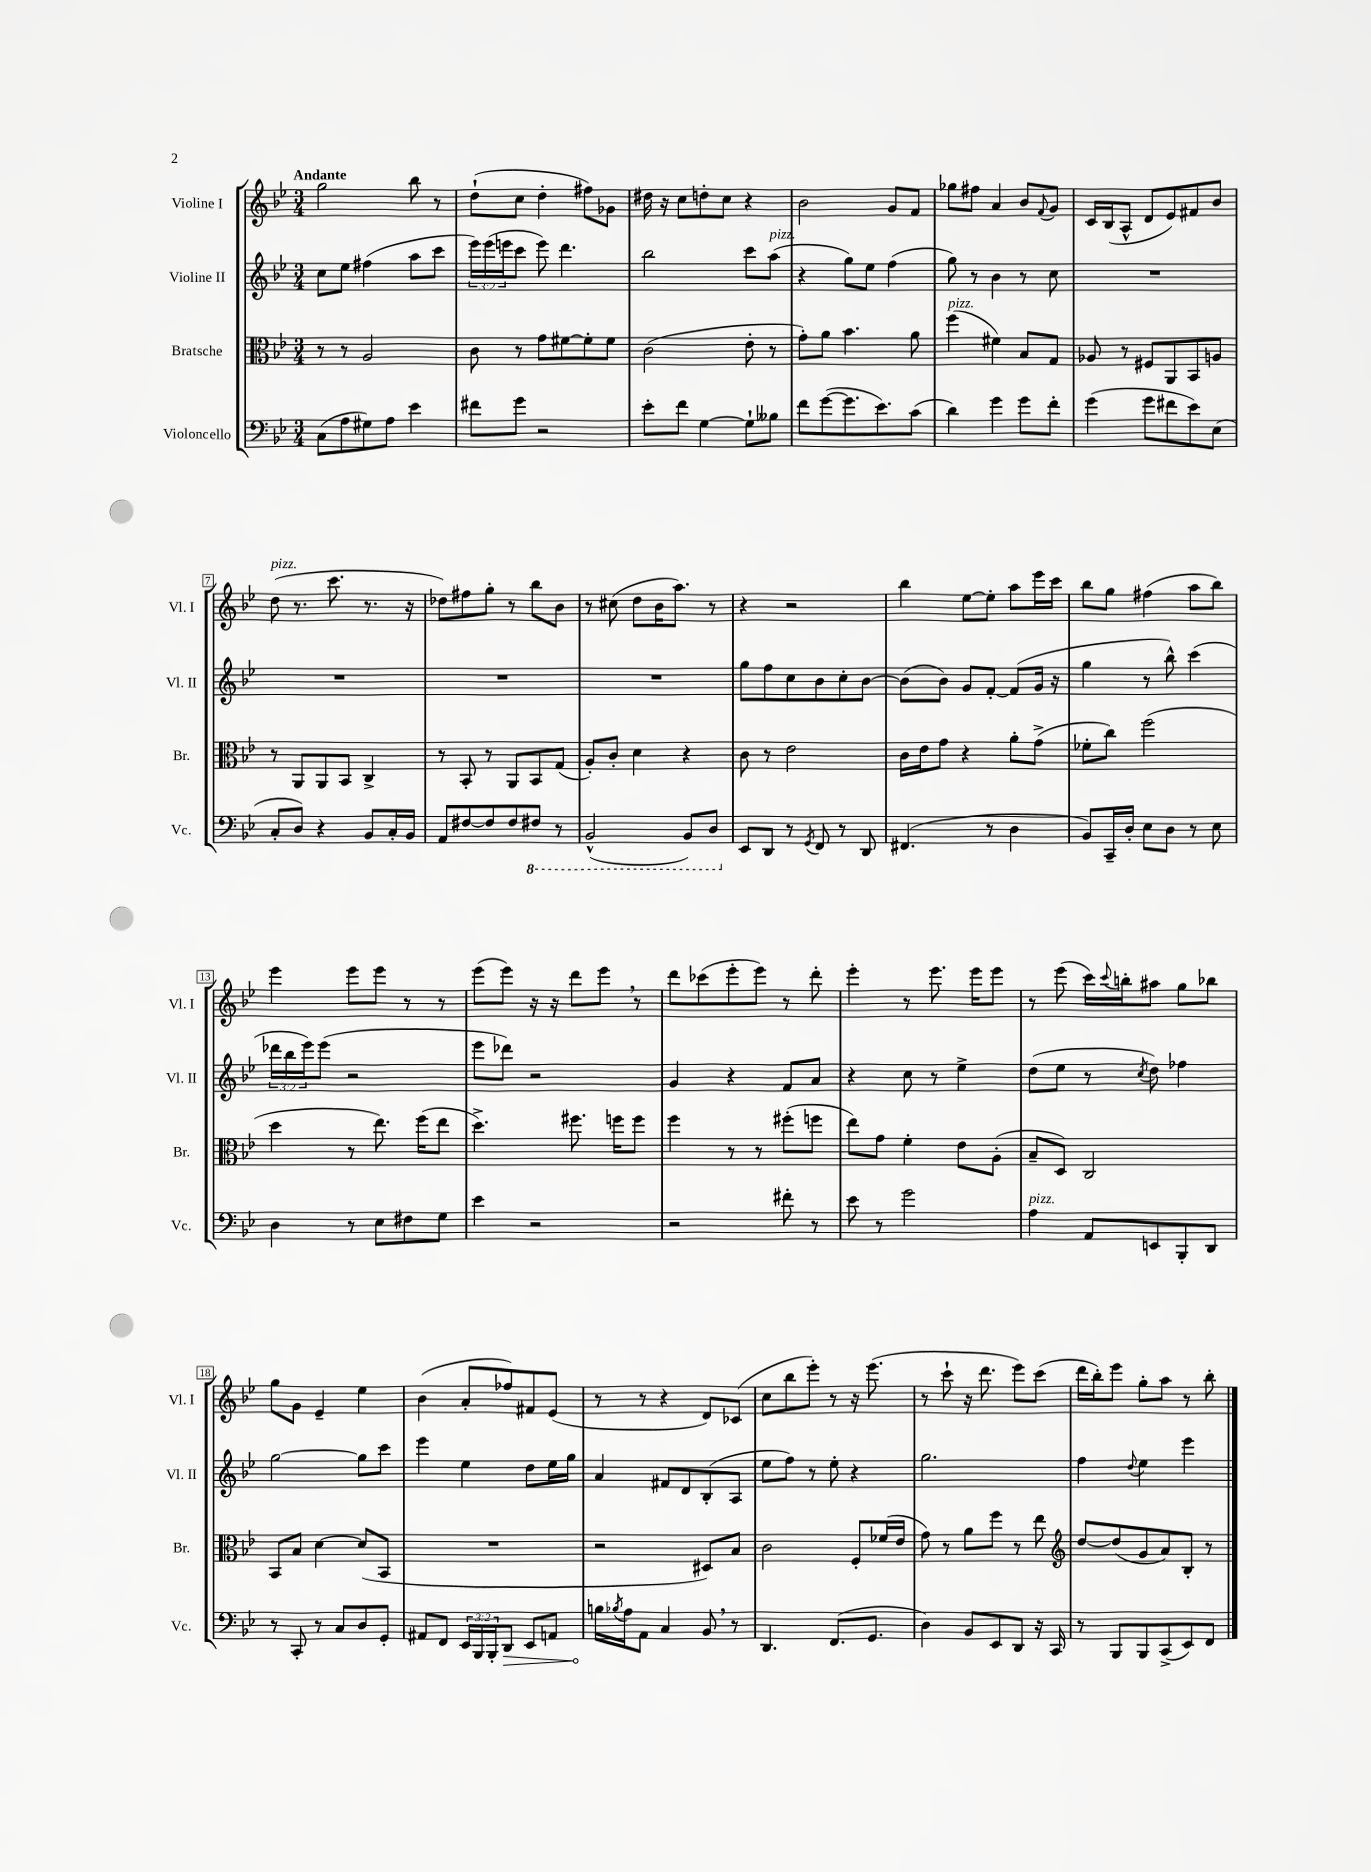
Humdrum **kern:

**kern	**dynam	**kern	**kern	**kern
*part4	*part4	*part3	*part2	*part1
*staff4	*staff4	*staff3	*staff2	*staff1
*I"Violoncello	*	*I"Bratsche	*I"Violine II	*I"Violine I
*I'Vc.	*	*I'Br.	*I'Vl. II	*I'Vl. I
*clefF4	*	*clefC3	*clefG2	*clefG2
*k[b-e-]	*	*k[b-e-]	*k[b-e-]	*k[b-e-]
*M3/4	*	*M3/4	*M3/4	*M3/4
=1	=1	=1	=1	=1
!	!	!	!	!LO:TX:a:B:t=Andante
(8C\L	.	8r	8cc\L	2gg\
8A\	.	8r	8ee-\J	.
8G#X\)	.	2A/	(4ff#X\	.
8A\J	.	.	.	.
4e-\	.	.	8aa\L	8bb-\
.	.	.	8ccc\J	8r
=2	=2	=2	=2	=2
8f#X\L	.	8c\	24eee-\LL)	(8dd`\L
.	.	.	(24eee-\	.
.	.	.	24eeen\J	.
8g\J	.	8r	8ccc\J	8cc\J
2r	.	8g\L	8eee\)	4dd'\
.	.	[8f#X\	4.ddd\	.
.	.	8f#'\]	.	8ff#X\L)
.	.	8f#\J	.	8g-X\J
=3	=3	=3	=3	=3
8e-'\L	.	(2c\	2bb-\	16dd#X\
.	.	.	.	16r
8f\J	.	.	.	8cc\L
[4G\	.	.	.	8ddn'\
.	.	.	.	8cc\J
8G`\L]	.	8e-'\	8ccc\L	4r
!	!	!	!LO:TX:a:i:t=pizz.	!
8B--X\J	.	8r	(8aa\J	.
=4	=4	=4	=4	=4
8f\L	.	8g'\L)	4r	2b-\
([8g\	.	8a\J	.	.
8.g\]	.	4.b-\	8gg\L)	.
.	.	.	8ee-\J	.
8.e-\)	.	.	.	.
.	.	.	(4ff\	8g/L
(8c\J	.	8a\	.	8f/J
=5	=5	=5	=5	=5
!	!	!LO:TX:a:i:t=pizz.	!	!
4d\)	.	(4ff\	8gg\)	8gg-X\L
.	.	.	8r	8ff#X\J
4g\	.	4f#X\)	4b-\	4a/
8g\L	.	8B-/L	8r	8b-/L
.	.	.	.	8qqf/
8f'\J	.	8G/J	8cc\	8g/J
=6	=6	=6	=6	=6
(4g\	.	8A-X/	2.r	16c/LL
.	.	.	.	(16B-/J
.	.	8r	.	8A^^/J
8g\L	.	8F#X/L	.	8d/L
8f#X\	.	8AA/	.	8e-/)
8e-\)	.	8BB-/	.	8f#X/
(8E-\J	.	8An/J	.	8b-/J
!!LO:LB:g=z
=7	=7	=7	=7	=7
!	!	!	!	!LO:TX:a:i:t=pizz.
8C'/L	.	8r	2.r	(8dd\
8D/J)	.	8AA/L	.	8.r
4r	.	8AA/	.	.
.	.	.	.	8.ccc\
.	.	8BB-/J	.	.
8BB-/L	.	4C^/	.	8.r
16C'/L	.	.	.	.
16BB-/JJ	.	.	.	16r
=8	=8	=8	=8	=8
8AA/L	.	8r	2.r	8dd-X\L)
[8F#X/	.	8BB-'/	.	8ff#X\
8F#/]	.	8r	.	8gg'\J
8F#/	.	8AA/L	.	8r
*8ba	*	*	*	*
8FF#X/J	.	8BB-/	.	8bb-\L
8r	.	(8G/J	.	8b-\J
=9	=9	=9	=9	=9
(2BBB-^^/	.	8A'/L)	2.r	8r
.	.	8c'/J	.	(8cc#X\
.	.	4d\	.	8dd\L
.	.	.	.	16b-\K
.	.	.	.	8.aa\J)
8BBB-/L)	.	4r	.	.
8DD/J	.	.	.	8r
=10	=10	=10	=10	=10
*X8ba	*	*	*	*
8EE-/L	.	8c\	8gg\L	4r
8DD/J	.	8r	8ff\	.
8r	.	2e-\	8cc\	2r
8qGG/	.	.	.	.
8FF/	.	.	8b-\	.
8r	.	.	8cc'\	.
8DD/	.	.	[8b-\J	.
=11	=11	=11	=11	=11
(4.FF#X/	.	16c\LL	(8b-\L]	4bb-\
.	.	16e-\J	.	.
.	.	8g\J	8b-\J)	.
.	.	4r	8g/L	[8ee-\L
8r	.	.	[8f'/J	8ee-'\J]
4D\	.	8a'\L	(8f/L]	8aa\L
.	.	(8g^\J	16g/Jk	16eee-\L
.	.	.	16r	16ccc\JJ
=12	=12	=12	=12	=12
8BB-/L)	.	8f-X'\L	4gg\	8bb-\L
16CC~/L	.	8cc\J)	.	8gg\J
16D'/JJ	.	.	.	.
8E-\L	.	(2ff\	8r	(4ff#X\
8D\J	.	.	8bb-^^\)	.
8r	.	.	(4ccc\	8aa\L
8E-\	.	.	.	8bb-\J)
!!LO:LB:g=z
=13	=13	=13	=13	=13
4D\	.	4dd\	24ddd-X\LL	4eee-\
.	.	.	24bb-\	.
.	.	.	24eee-\J)	.
.	.	.	(8eee-\J	.
8r	.	8r	2r	8eee-\L
8E-\L	.	8.ee-\)	.	8eee-\J
8F#X\	.	.	.	8r
.	.	(16ff\KL	.	.
8G\J	.	8ee-\J	.	8r
=14	=14	=14	=14	=14
4e-\	.	4.dd^\)	8eee-\L	(8eee-\L
.	.	.	8ddd-X\J)	8eee-\J)
2r	.	.	2r	16r
.	.	.	.	16r
.	.	8.ff#X\	.	8ddd\L
.	.	.	.	8eee-,\J
.	.	16ffn\KL	.	.
.	.	8ff\J	.	8r
=15	=15	=15	=15	=15
2r	.	4ff\	4g/	8ddd\L
.	.	.	.	(8ccc-X\
.	.	8r	4r	8eee-'\
.	.	8r	.	8eee-\J)
8f#X'\	.	(8ff#X'\L	8f/L	8r
8r	.	8ffn\J	8a/J	8ddd'\
=16	=16	=16	=16	=16
8e-\	.	8ee-\L)	4r	4eee-'\
8r	.	8g\J	.	.
2g\	.	4f'\	8cc\	8r
.	.	.	8r	8.eee-\
.	.	8e-\L	4ee-^\	.
.	.	.	.	16eee-\KL
.	.	(8A'\J	.	8eee-\J
=17	=17	=17	=17	=17
!LO:TX:a:i:t=pizz.	!	!	!	!
4A\	.	8B-~/L	(8dd\L	8r
.	.	8D/J)	8ee-\J	(8eee-\
8AA/L	.	2C/	8r	16ccc\LL)
.	.	.	.	8qqccc/
.	.	.	.	16bbn'\J
.	.	.	8qcc/	.
8EEn/	.	.	8dd\)	8aa#X\J
8BBB-'/	.	.	4ff-X\	8gg\L
8DD/J	.	.	.	8bb-X\J
!!LO:LB:g=z
=18	=18	=18	=18	=18
8r	.	8BB-/L	[2gg\	8gg\L
8CC'/	.	8B-/J	.	8g\J
8r	.	[4d\	.	4e-~/
8C/L	.	.	.	.
8D/	.	(8d/L]	8gg\L]	4ee-\
8GG'/J	.	8BB-/J	8ccc\J	.
=19	=19	=19	=19	=19
8AA#X/L	.	2.r	4eee-\	(4b-\
8FF/J	.	.	.	.
24EE-/LL	.	.	4ee-\	8a'/L
24BBB-/	.	.	.	.
24BBB-'/J	.	.	.	.
!	!LO:HP:b	!	!	!
8DD/J	>	.	.	8ff-X/)
8EE-/L	.	.	8dd\L	8f#X/
8AAn/J	.	.	16ee-\L	(8e-/J
.	.	.	16gg\JJ	.
=20	=20	=20	=20	=20
16Bn\LL	.	2r	4a/	8r
8qB-X/	.	.	.	.
16A\J	]	.	.	.
8AA\J	.	.	.	8r
4C/	.	.	8f#X/L	4r
.	.	.	8d/	.
8BB-,/	.	8D#X/L)	(8B-'/	8d/L)
8r	.	8B-/J	8A/J	(8c-X/J
=21	=21	=21	=21	=21
4.DD/	.	2c\	8ee-\L	8cc\L
.	.	.	8ff\J)	8bb-\
.	.	.	8r	8eee-'\J)
(8.FF/L	.	.	8ee-'\	8r
.	.	8F'/L	4r	16r
8.GG/J	.	.	.	(8.eee-\
.	.	(16f-X/L	.	.
.	.	16e-/JJ	.	.
=22	=22	=22	=22	=22
4D\)	.	8g\)	2.gg\	8r
.	.	8r	.	8ccc`\
8BB-/L	.	8a\L	.	16r
.	.	.	.	8.ddd\
8EE-/	.	8ff\J	.	.
8DD/J	.	8r	.	8eee-\L)
16r	.	8ee-\	.	(8ccc\J
16CC/	.	.	.	.
=23	=23	=23	=23	=23
*	*	*clefG2	*	*
8r	.	[8dd/L	4ff\	16ddd\LL
.	.	.	.	16bb-'\J)
8BBB-/L	.	(8dd/]	.	8eee-\J
.	.	.	8qqdd/	.
8BBB-/	.	8g/	4ee-\	8gg'\L
(8CC^/	.	8a/)	.	8aa\J
8EE-/)	.	8B-'/J	4eee-\	8r
8FF/J	.	8r	.	8bb-'\
==	==	==	==	==
*-	*-	*-	*-	*-
